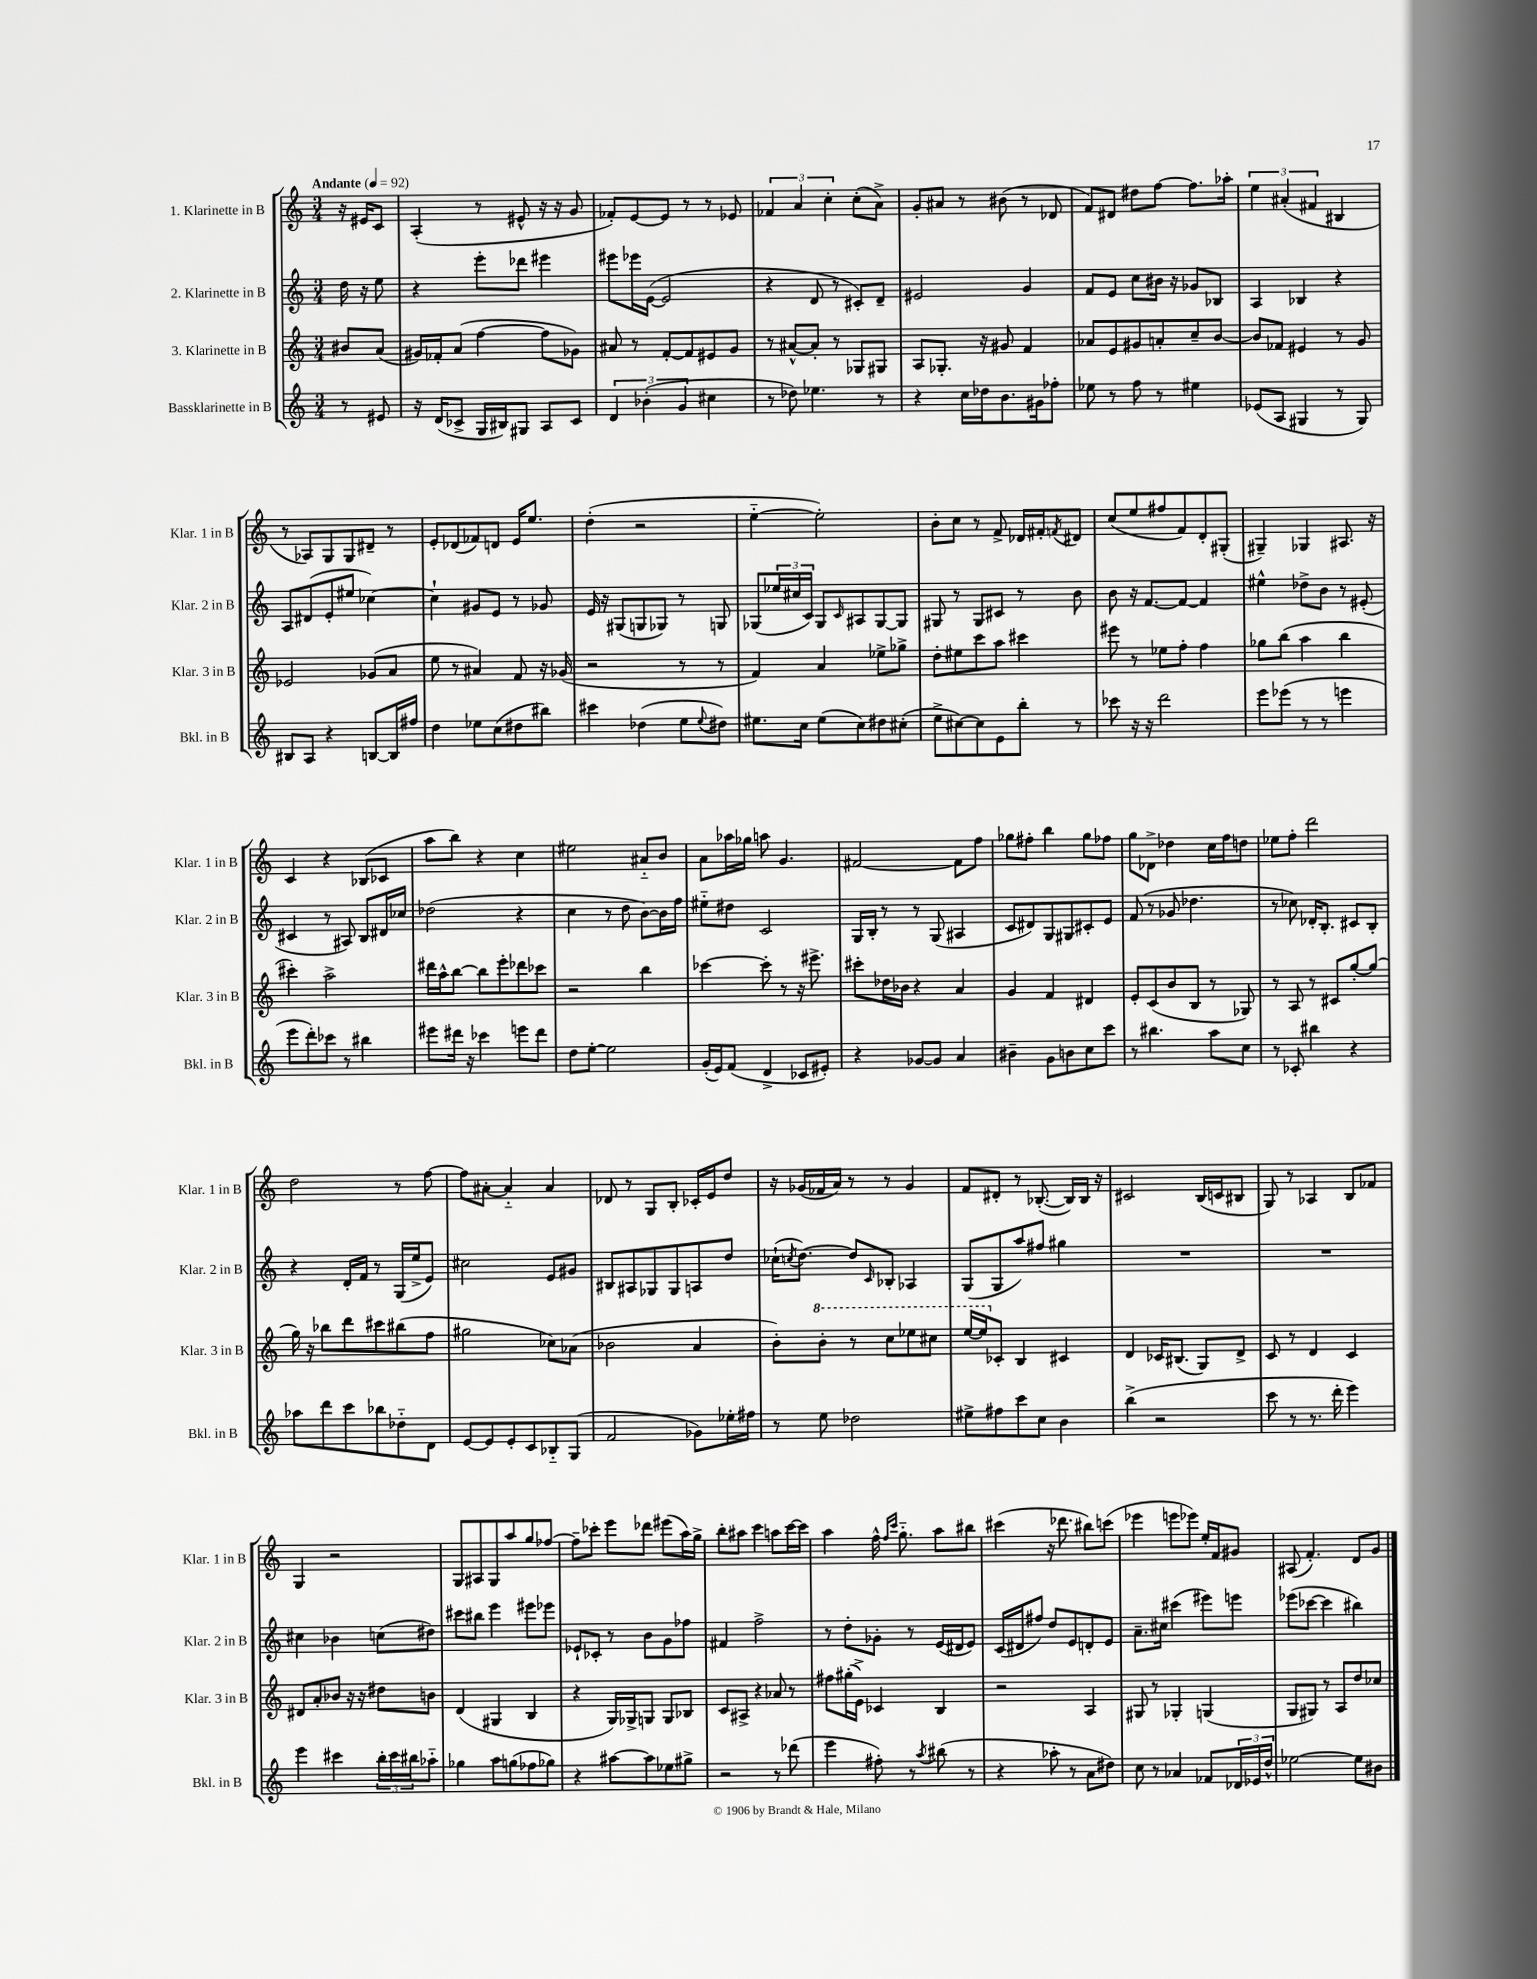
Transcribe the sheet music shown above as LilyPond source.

<<
\new StaffGroup <<
\new Staff = "s0" \with { instrumentName = "1. Klarinette in B" shortInstrumentName = "Klar. 1 in B" } {
    \clef treble \key c \major \numericTimeSignature \time 3/4 \partial 4 \tempo "Andante" 4 = 92
    r16 eis'16 c'8 |
    a4-.( r8 eis'8-^ r16 r16 g'8 |
    fes'8-.) e'8~ e'8 r8 r8 ees'8 |
    \tuplet 3/2 { fes'4 a'4 c''4-. } c''8-.( a'8->) |
    g'8-. ais'8 r8 bis'8( r8 des'8 |
    f'8) dis'8 dis''8 f''8~ f''8. aes''16-. |
    \tuplet 3/2 { e''4 ais'4-.( fis'4 } bis4 |
    r8 aes8) g8 g8 dis'8-- r8 |
    e'8-. des'8( fes'8) d'8 e'16 e''8. |
    d''4-.( r2 |
    e''4~-_ e''2-.) |
    b'8-. c''8 r8 f'8-> des'16 fis'16-. \acciaccatura { f'8 } dis'8 |
    c''8( e''8 fis''8 f'8) d'8-. gis8-.( |
    gis4--) ges4 ais8. r16 |
    c'4 r4 bes8( ces'8 |
    a''8 b''8) r4 c''4 |
    eis''2 ais'8-_ b'8 |
    a'8 aes''16 ges''16 a''8 g'4. |
    fis'2~ fis'8 f''8 |
    ges''8 fis''8-. b''4 ges''8 fes''8 |
    g''8 des'8-> des''4 c''16 f''16 d''8 |
    ees''8 f''8-. d'''2 |
    d''2 r8 f''8~ |
    f''8 ais'8~-. ais'4-_ ais'4 |
    des'8 r8 g8 b8-. ces'16-. e'16 d''8 |
    r16 ges'16( fes'16 a'16) r8 r8 ges'4 |
    f'8 dis'8-. r8 bes8.~-.( bes16) bes16 r16 |
    cis'2 b16( c'16 bis8 |
    g8) r8 aes4 b8 fes'8 |
    g4 r2 |
    g8 ais8 g8 a''8 g''8 fes''8~ |
    fes''8-- ces'''8-. e'''8 des'''8 eis'''8( a''16) g''16-> |
    b''8-. ais''8 c'''4 a''8 c'''16~ c'''16 |
    a''4 f''16-^ \grace { f''16 c'''16 } g''8.-_ a''8 bis''8 |
    cis'''4( r16 des'''8. bis''8) c'''8( |
    ees'''4 e'''8 ees'''8) e''16-. f'16 gis'8 |
    ais8( f'4.-.) d'8 g'8 \bar "|." |
}
\new Staff = "s1" \with { instrumentName = "2. Klarinette in B" shortInstrumentName = "Klar. 2 in B" } {
    \clef treble \key c \major \numericTimeSignature \time 3/4 \partial 4
    d''16 r16 e''8 |
    r4 e'''8-. des'''8 eis'''4 |
    eis'''8 ees'''16 e'16~( e'2 |
    r4 d'8 r8 cis'8-.) d'8-- |
    eis'2 g'4 |
    f'8 e'8 c''8 bis'16 r16 ges'8 bes8 |
    a4 bes4 r4 |
    a8 dis'8( e'8-. eis''8 ces''4~) |
    ces''4-! gis'8 e'8 r8 ges'8 |
    e'16 r16 gis8( g8 ges8) r8 g8 |
    ges8( \tuplet 3/2 { ees''16 cis''16 c'16) } ges8 \grace { c'16 } ais8 ges8~ ges8 |
    gis8 r8 gis8 cis'8 r8 b'8 |
    b'8 r16 f'8.~ f'8~ f'4 |
    eis''4-^ des''8-> b'8 r8 eis'8-.( |
    cis'4 r8 ais8) b8 dis'16 ces''16 |
    des''2( r4 |
    c''4 r8 d''8 b'8~) b'16 f''16 |
    eis''8-_ dis''8 c'2 |
    g16 b16-. r8 r8 g8( ais4 |
    c'8 dis'8) g8 gis8 cis'8-. e'8 |
    f'8( r8 ges'8 des''4. |
    r8 ces''8) des'16-. b8.-. cis'8 b8-. |
    r4 d'16-. f'16 r8 g16( e''16-> e'8) |
    cis''2 e'8 gis'8 |
    bis8 ais8 ges8 ges8 a8 d''8 |
    ces''16-!( \acciaccatura { c''8 } d''8.~) d''8 \grace { c'16 } bes8-. aes4 |
    g8( g8 a''8) fis''8 gis''4 |
    R2. |
    R2. |
    cis''4 bes'4 c''8( dis''8) |
    cis'''8 bis''8 e'''4 eis'''8 ees'''8 |
    ees'8-! ces'8-. r8 b'8 g'8 fes''8 |
    fis'4 f''2-> |
    r8 d''8-. ges'8-. r8 e'16( dis'16 e'8) |
    c'16( dis'16 fis''8) d''8 e'8 d'8-. e'8 |
    a'8.-- cis''16 cis'''4( eis'''8) e'''8 |
    ees'''8( ces'''8~ ces'''4 bis''4) \bar "|." |
}
\new Staff = "s2" \with { instrumentName = "3. Klarinette in B" shortInstrumentName = "Klar. 3 in B" } {
    \clef treble \key c \major \numericTimeSignature \time 3/4 \partial 4
    bis'8 a'8( |
    gis'16) fes'16-. a'8( f''4~ f''8 ges'8) |
    ais'8 r8 f'8~-. f'8 eis'8 g'8 |
    r8 ais'8~-^ ais'8-. r8 ges8 gis8 |
    a8 ges8.-. r16 gis'8 f'4 |
    aes'8 e'8 gis'8 a'8-. c''8-- b'8~ |
    b'8 fes'8 eis'4 r8 g'8 |
    ees'2 ges'8( a'8 |
    e''8 r8 ais'4) f'8 r16 ges'16( |
    r2 r8 r8 |
    f'4) a'4 ees''8-> ges''8-> |
    d''8-. eis''8 c'''8 a''8 cis'''4 |
    eis'''8 r8 ees''8 f''8-. f''4 |
    ges''8 b''8( a''4 b''4 |
    cis'''4-.) a''2-> |
    dis'''16 a''16-^ b''8~ b''8 e'''8-. des'''8 ces'''8 |
    r2 b''4 |
    ces'''4~ ces'''8-. r8 r16 eis'''8.-> |
    cis'''8-. des''16 bes'16 r4 a'4 |
    g'4 f'4 dis'4 |
    e'8-. c'8( b'8 b8 r8 ges8) |
    r8 a8 r8 cis'8 g''8~-. g''8( |
    g''16) r16 bes''8 d'''8 cis'''8 bis''8( f''8 |
    gis''2 ces''8) aes'8( |
    bes'2 a'4 |
    b'8-.) \ottava #1 b''8-. r8 c'''8 ees'''8 cis'''8 |
    e'''16~ e'''16 \ottava #0 ces'8-. b4 cis'4 |
    d'4 ces'16 bis8.( g8) d'8-> |
    c'8 r8 d'4 c'4 |
    dis'8 a'8-. bes'8 r16 r16 dis''8 b'8 |
    d'4( gis4 b4 |
    r4 g16) ges16-> g8 g8 bes8 |
    c'8 ais8-> r4 aes'8 r8 |
    fis''8 gis''16-.( e'16->) ces'4 b4 |
    r2 a4 |
    gis8 r8 ges4-. g4( |
    g8 gis8) r8 a8 d''8 ces''8 \bar "|." |
}
\new Staff = "s3" \with { instrumentName = "Bassklarinette in B" shortInstrumentName = "Bkl. in B" } {
    \clef treble \key c \major \numericTimeSignature \time 3/4 \partial 4
    r8 eis'8 |
    r16 d'16( ces'8-> g16 bis16) gis8 a8 ces'8 |
    \tuplet 3/2 { d'4 bes'4-.( g'4 } cis''4 |
    r8 des''8) ees''4. r8 |
    r4 c''16 des''16 b'8. gis'16 fes''8-. |
    ees''8 r8 f''8 r8 eis''4 |
    ees'8( a8 gis4 r8 gis8) |
    bis8 a8 r4 b8~ b16 fis''16 |
    d''4 ees''8 c''8( dis''8 bis''8) |
    cis'''4 des''4( e''8 \appoggiatura { e''8 } dis''8) |
    eis''8. c''16 eis''8( c''8) dis''8 cis''8-.( |
    e''8-> cis''8~) cis''8 e'8 b''8-. r8 |
    ces'''8 r16 r16 d'''2 |
    e'''8 ees'''8( r8 r8 e'''4 |
    e'''8 d'''8-.) ces'''8 r8 bis''4 |
    eis'''8 dis'''16 r16 ces'''4 e'''8 dis'''8 |
    d''8 e''8~-. e''2 |
    g'16-.( e'16) f'8( d'4-> ces'8 eis'8-.) |
    r4 ges'8~ ges'8 a'4 |
    bis'4-- g'8 b'8 c''8 c'''8 |
    r8 bis''4. a''8 c''8 |
    r8 ces'8-. bis''4 r4 |
    aes''8 d'''8 c'''8 bes''8 des''8-_ d'8 |
    e'8~ e'8 e'8-. c'8 bes8-_ g8( |
    f'2 ges'8) ees''16-. fis''16 |
    r8 e''8 des''2 |
    eis''8-> fis''8 c'''8 c''8 b'4 |
    b''4->( r2 |
    c'''8 r8 r8. d'''16-. e'''4) |
    e'''4 cis'''4 \tuplet 3/2 { b''16-. cis'''16 bis''16 } aes''8-_ |
    ges''4 a''8 g''8( fes''8 ges''8) |
    r4 ais''8~ ais''8 ees''8 gis''8-> |
    r2 r8 des'''8( |
    e'''4 fis''8-.) r8 \acciaccatura { a''8 } bis''8( r8 |
    r4 aes''8-. r8 a'8 dis''8) |
    c''8 r8 aes'4 fes'8 \tuplet 3/2 { des'16 ees'16 d''16-^ } |
    ees''2~ ees''8 bis'8 \bar "|." |
}
>>
>>
\layout { \context { \Score \remove "Bar_number_engraver" } }
